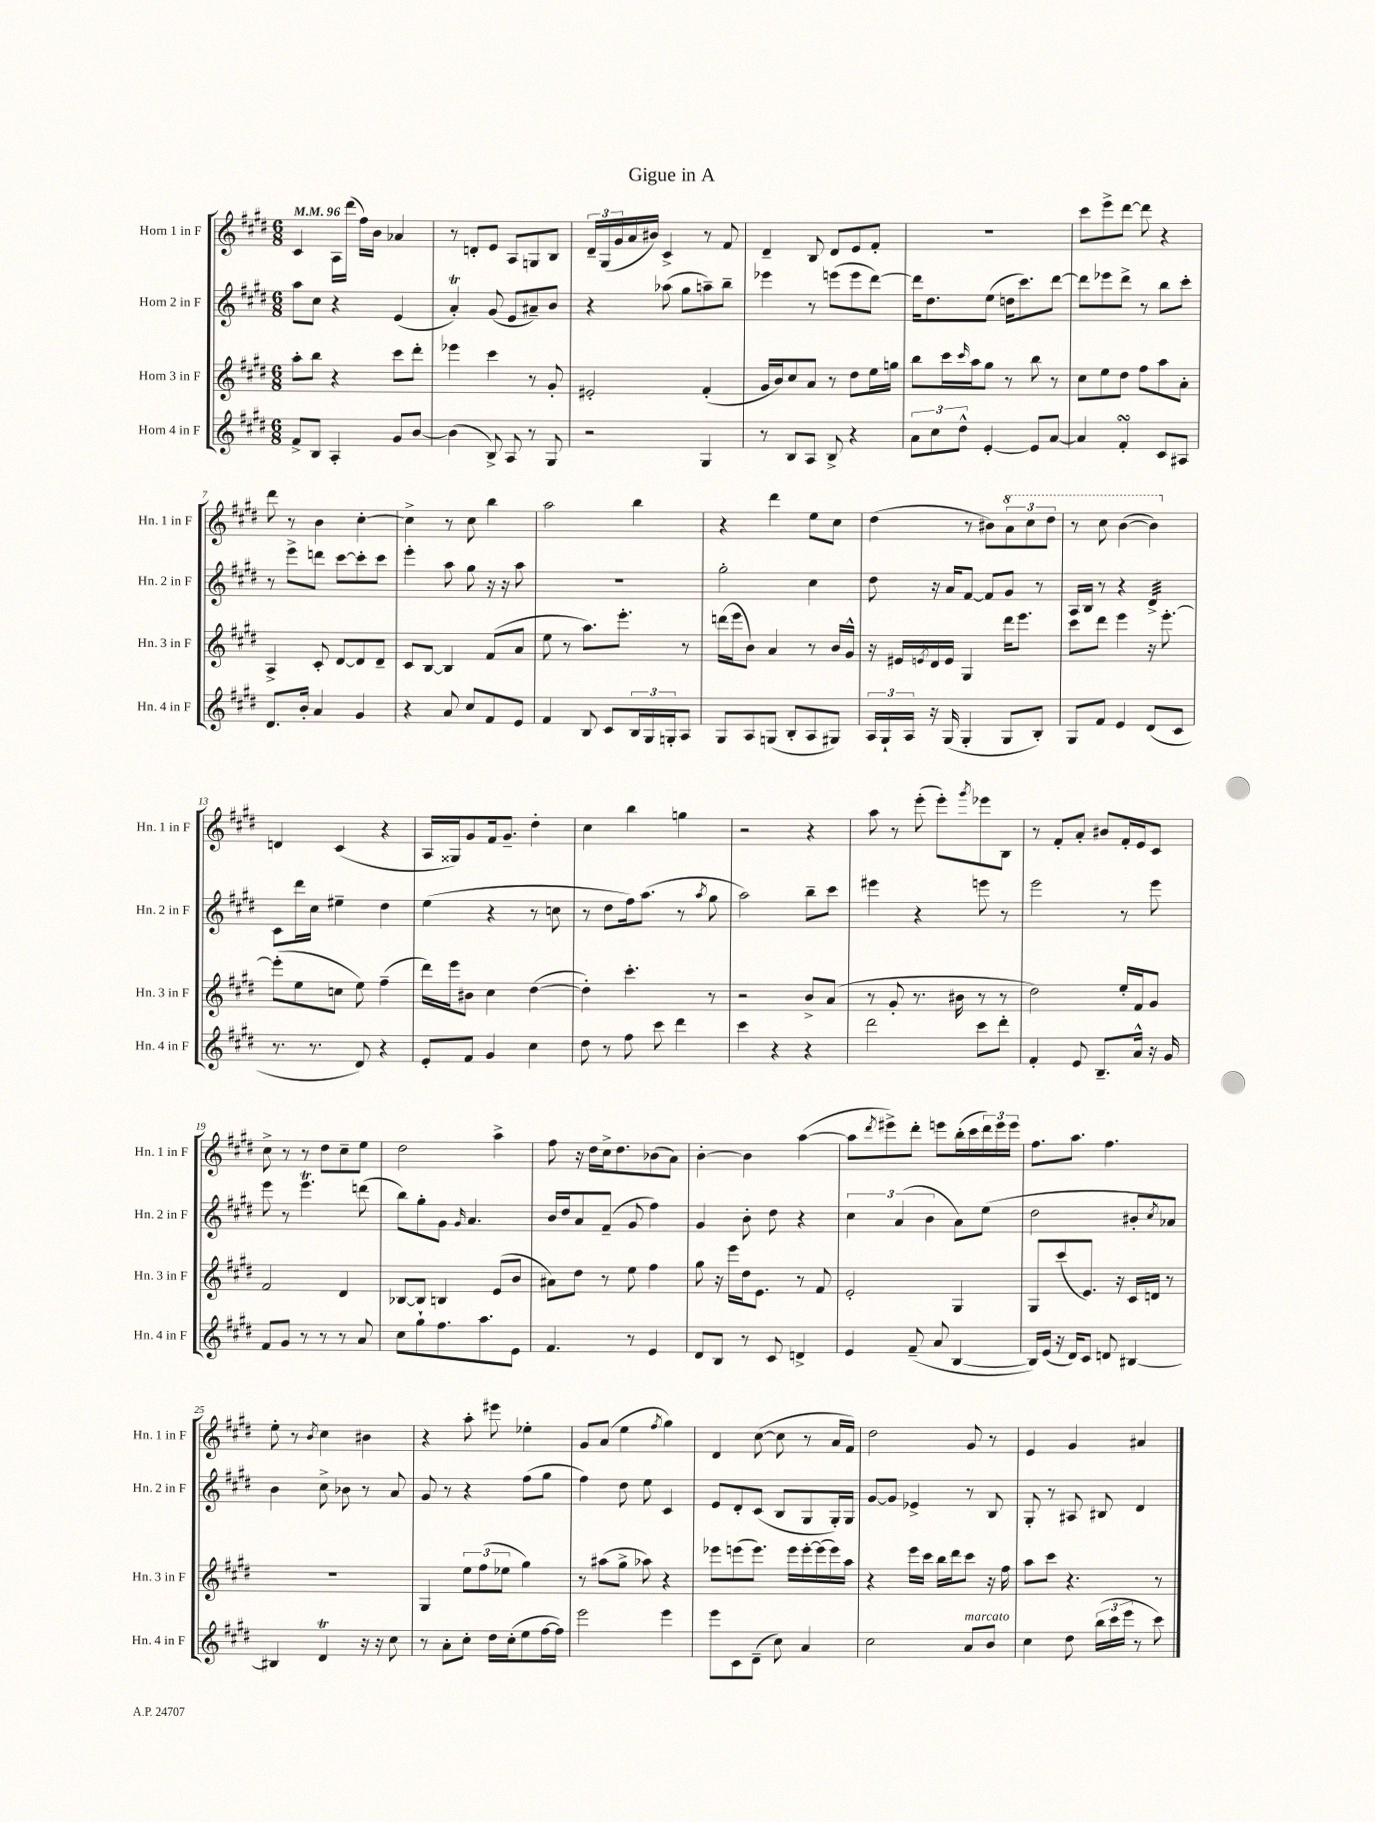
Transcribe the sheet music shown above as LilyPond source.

\header { title = "Gigue in A" }
<<
\new StaffGroup <<
\new Staff = "s0" \with { instrumentName = "Horn 1 in F" shortInstrumentName = "Hn. 1 in F" } {
    \clef treble \key e \major \numericTimeSignature \time 6/8 \tempo 4 = 96
    cis'4 a16 dis'''16( fis''16) b'16 aes'4 |
    r8 d'8-. e'8 a8 g8 b8 |
    \tuplet 3/2 { dis'16-- gis16( gis'16 } a'16 bis'16) cis'4-> r8 fis'8 |
    dis'4-- b8 dis'8 e'8 fis'8-. |
    R2. |
    cis'''8 e'''8-> dis'''8~ dis'''8 r4 |
    dis'''8 r8 b'4 cis''4~-. |
    cis''4-> r8 cis''8 b''4 |
    a''2 b''4 |
    r4 dis'''4 e''8 cis''8 |
    dis''4( r8 bis'8) \tuplet 3/2 { \ottava #1 a''8 cis'''8 dis'''8 } |
    r8 cis'''8 b''4~( b''4) \ottava #0 |
    d'4 cis'4( r4 |
    a16 gisis16) gis'8 fis'16 gis'8.-- dis''4-. |
    cis''4 b''4 g''4 |
    r2 r4 |
    a''8 r8 e'''8-.( e'''8-.) \acciaccatura { gis'''8 } ees'''8 b8 |
    r8 fis'8-. a'8-. bis'8 fis'16-. e'16 cis'8 |
    cis''8-> r8 r8 dis''8 cis''8-- e''8 |
    dis''2 a''4-> |
    fis''8 r16 dis''16 cis''16-> dis''8. bes'8( a'8) |
    b'4~-. b'4 a''4~( |
    a''8 \acciaccatura { dis'''8 } eis'''8->) dis'''8-. e'''8 b''16-.( cis'''16 \tuplet 3/2 { dis'''16) e'''16 e'''16 } |
    fis''8. a''8. fis''4. |
    e''8-. r8 \acciaccatura { b'8 } cis''4 bis'4 |
    r4 a''8-. eis'''8 ees''4-. |
    gis'8 a'8( e''4 \acciaccatura { fis''8 } gis''4) |
    dis'4 cis''8~( cis''8 r8 a'16 fis'16) |
    dis''2 gis'8 r8 |
    e'4 gis'4 ais'4 \bar "|." |
}
\new Staff = "s1" \with { instrumentName = "Horn 2 in F" shortInstrumentName = "Hn. 2 in F" } {
    \clef treble \key e \major \numericTimeSignature \time 6/8
    a''8 cis''8 r4 e'4( |
    a'4-.\trill) gis'8( e'8 ais'8--) b'8 |
    r4 aes''8( gis''8 a''8--) b''8-- |
    ees'''4 r8 e'''8( e'''8 dis'''8~) |
    dis'''16 dis''8. e''8( d''16 cis'''8.) dis'''8~ |
    dis'''8 ees'''8 dis'''8-> r8 b''8 cis'''8-. |
    r8 e'''8-> d'''8 cis'''8~ cis'''8-. cis'''8 |
    e'''4-. a''8 gis''8 r16 r16 a''8 |
    R2. |
    gis''2-. cis''4 |
    dis''8 r16 a'16 fis'8~ fis'8 gis'8 r8 |
    a16 b16 r8 r4 dis'4:32-> |
    cis'8 dis'''16 cis''16 eis''4-- dis''4 |
    e''4( r4 r8 c''8 |
    r8 dis''8 fis''16) a''8.( r8 \acciaccatura { a''8 } gis''8 |
    a''2) b''8-- cis'''8 |
    eis'''4 r4 e'''8 r8 |
    e'''2 r8 e'''8 |
    e'''8 r8 e'''4.\trill d'''8( |
    b''8) gis''8-. gis'8 \grace { gis'16 } a'4. |
    b'16 dis''16 a'8 fis'8--( gis'8 fis''4) |
    gis'4 b'8-. dis''8 r4 |
    \tuplet 3/2 { cis''4 a'4( b'4 } a'8) e''8( |
    dis''2 bis'8-. \acciaccatura { cis''8 } aes'8) |
    b'4 cis''8-> bes'8 r8 a'8 |
    gis'8 r8 r4 fis''8( gis''8 |
    fis''4) dis''8 e''8 cis'4 |
    e'8 dis'8-. cis'8( b8 gis8 gis16-.) gis16 |
    gis'8~ gis'8 ees'4-> r8 b8 |
    gis8-. r8 ais8 bis8 dis'4 \bar "|." |
}
\new Staff = "s2" \with { instrumentName = "Horn 3 in F" shortInstrumentName = "Hn. 3 in F" } {
    \clef treble \key e \major \numericTimeSignature \time 6/8
    a''8-. b''8 r4 cis'''8 dis'''8-. |
    ees'''4 cis'''4 r8 gis'8-. |
    eis'2-. fis'4-.( |
    gis'16 b'16) cis''8 a'8 r8 dis''8 e''16 g''16 |
    b''8 cis'''16 \grace { cis'''16 } a''16 gis''8 r8 b''8 r8 |
    cis''8 e''8 dis''8 fis''8 a''8 a'8-. |
    a4-> cis'8-. dis'8~ dis'8 dis'8-- |
    cis'8 b8~ b4 fis'8( a'8 |
    e''8 r8 a''8.) e'''8.-. r8 |
    d'''16( e'''16 b'8) a'4 r8 b'16 gis'16-^ |
    r16 eis'16 \acciaccatura { e'8 } dis'16 e'16 gis4 dis'''16 e'''8. |
    cis'''8 dis'''8 e'''4 r16 e'''8.~-. |
    e'''8-.( e''8 c''8 e''8) fis''4--( |
    dis'''16) e'''16 bis'8 cis''4 dis''4~( |
    dis''4-.) cis'''4.-. r8 |
    r2 b'8-> a'8( |
    r8 gis'8-. r8. bis'16 r8 r8 |
    dis''2) e''16-. fis'16 gis'8 |
    fis'2 dis'4 |
    bes8~ bes8 b4 e'8( b'8 |
    ais'8) dis''8 r8 e''8 fis''4 |
    gis''8 r16 e'''16 dis''16 e'8. r8 fis'8 |
    e'2-. gis4 |
    gis8 cis'''8( e'8.) r16 cis'16 d'16 r8 |
    R2. |
    gis4 \tuplet 3/2 { e''8 fis''8( ees''8 } gis''4) |
    r8 ais''8( gis''8-> aes''8) r4 |
    ees'''8 e'''8( e'''8.) e'''16 e'''16~-. e'''16( e'''16) a''16 |
    r4 e'''16 cis'''16 b''16 dis'''16 cis'''8 r16 fis''16 |
    a''8 cis'''8 r4. r8 \bar "|." |
}
\new Staff = "s3" \with { instrumentName = "Horn 4 in F" shortInstrumentName = "Hn. 4 in F" } {
    \clef treble \key e \major \numericTimeSignature \time 6/8
    fis'8-> b8 a4-. gis'8 b'8~ |
    b'4( b8->) a8 r8 gis8 |
    r2 gis4 |
    r8 b8 a8 b8-> r4 |
    \tuplet 3/2 { a'8 cis''8 dis''8-^ } e'4~-. e'8 a'8~ |
    a'4 fis'4-.\turn cis'8 ais8 |
    dis'8. b'16-. a'4 gis'4 |
    r4 a'8 cis''8 fis'8 e'8 |
    fis'4 b8 cis'8 \tuplet 3/2 { b16 gis16 g16-. } a8 |
    gis8 a8 g8( b8-. a8 gis8) |
    \tuplet 3/2 { a16 gis16-! a16 } r16 gis16( gis4-. gis8 b8-.) |
    gis8 fis'8 e'4 dis'8( cis'8 |
    r8. r8. dis'8) r4 |
    e'8-. fis'8 gis'4 cis''4 |
    dis''8 r8 fis''8 cis'''8 dis'''4 |
    cis'''4 r4 r4 |
    dis'''2 cis'''8 dis'''8-. |
    fis'4-. e'8 b8.-- a'16-^ r16 gis'16 |
    fis'8 gis'8 r8 r8 r8 a'8 |
    cis''8 gis''8-! fis''8. a''8. e'8 |
    fis'4. r8 e'4 |
    dis'8 b8 r8 cis'8 d'4-> |
    e'4 fis'8--( a'8 b4~ |
    b16) e'16( r16 dis'16) cis'8 d'8 bis4~ |
    bis4 dis'4\trill r16 r16 cis''8 |
    r8 a'8-. cis''8-. dis''16 cis''16-.( e''8 fis''16~ fis''16) |
    e'''2 e'''4 |
    e'''8 cis'8 dis'8--( cis''8) a'4 |
    cis''2 a'8^\markup { \italic "marcato" } b'8 |
    cis''4 dis''8 \tuplet 3/2 { b''16( cis'''16 e'''16 } r8 cis'''8) \bar "|." |
}
>>
>>
